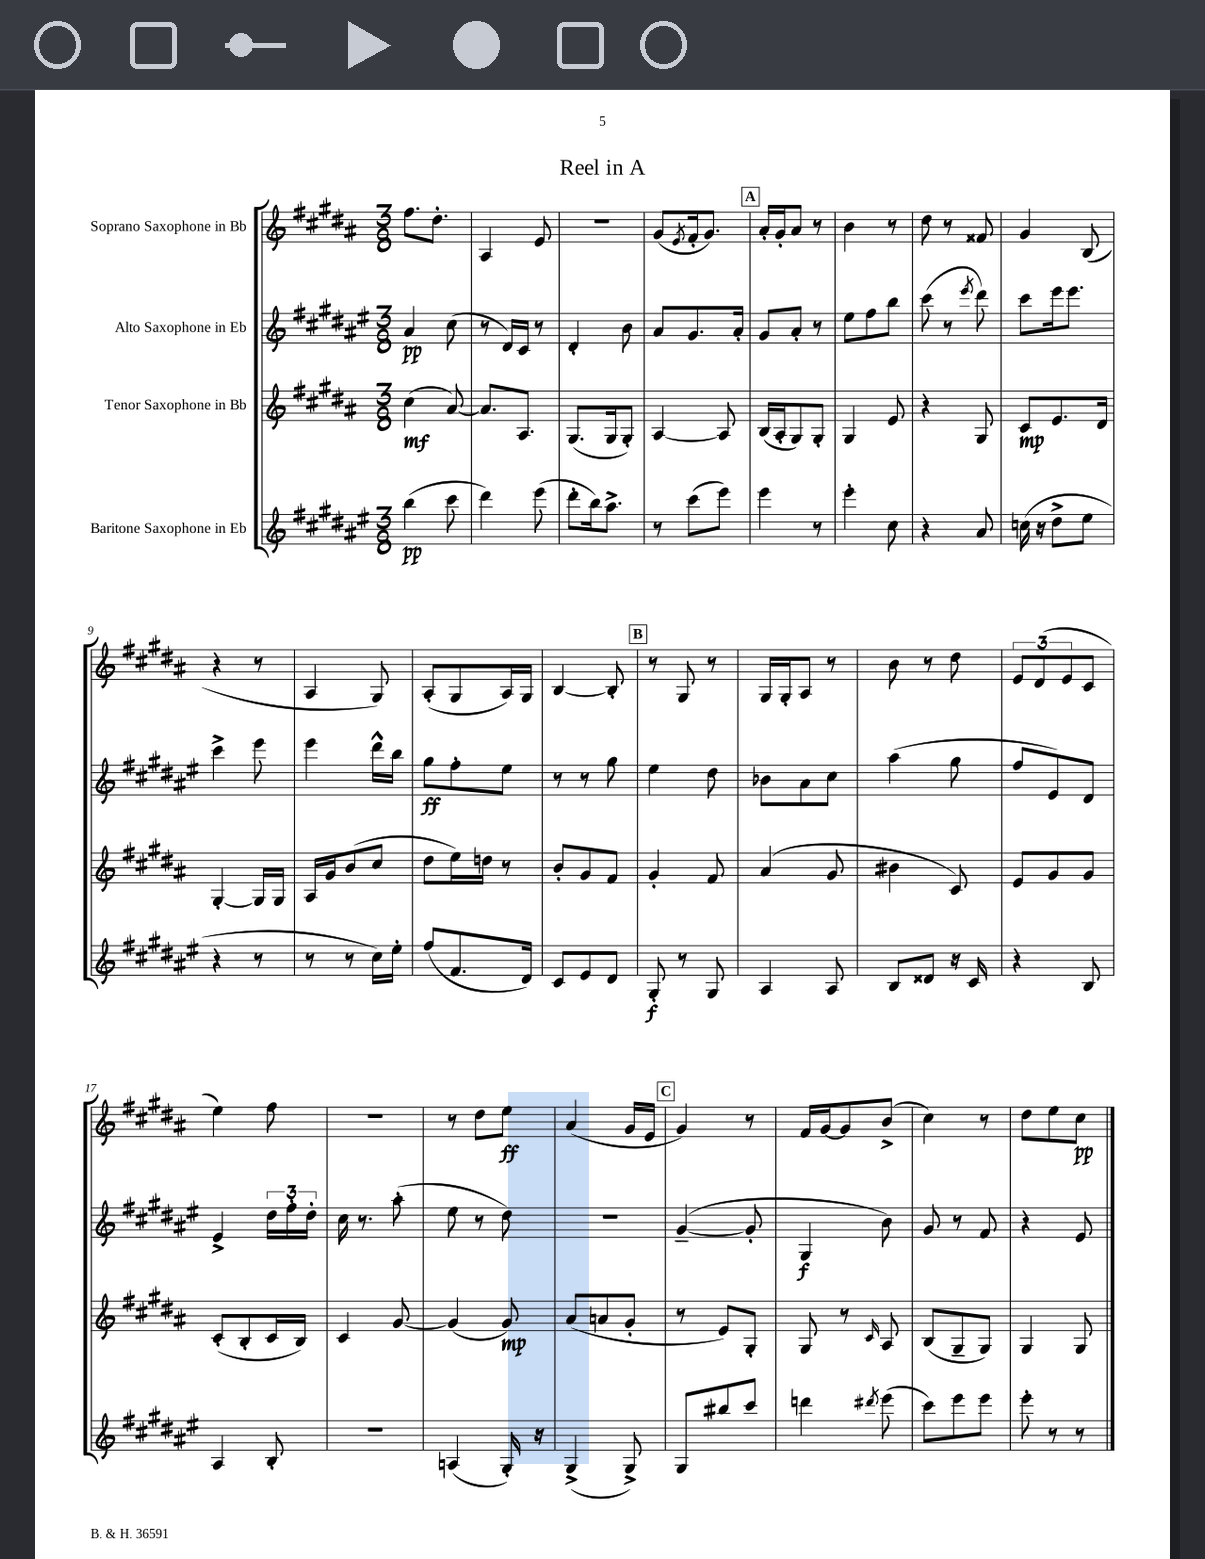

**kern	**kern	**kern	**kern
*staff4	*staff3	*staff2	*staff1
*clefG2	*clefG2	*clefG2	*clefG2
*k[f#c#g#d#a#e#]	*k[f#c#g#d#a#]	*k[f#c#g#d#a#e#]	*k[f#c#g#d#a#]
*M3/8	*M3/8	*M3/8	*M3/8
(4bb	(4cc#	4a#	8.ff#
.	.	.	8.dd#'
8ccc#	[8a#)	(8cc#	.
=	=	=	=
4ddd#)	8.a#]	8r	4A#
.	.	16d#)	.
.	8.A#	16c#	.
(8eee#	.	8r	8e
=	=	=	=
8ddd#'	(8.G#	4d#'	4.r
16bb)	.	.	.
8.aa#^	16G#	.	.
.	8G#')	8b	.
=	=	=	=
8r	[4A#	8a#	(8g#
.	.	.	8qe
(8ccc#	.	8.g#	16f#'
.	.	.	8.g#)
8eee#)	8A#]	.	.
.	.	16a#'	.
=	=	=	=
4eee#	(16B	8g#	16a#'
.	16A#'	.	16g#'
.	8G#)	8a#'	8a#
8r	8G#'	8r	8r
=	=	=	=
4eee#'	4G#	8ee#	4b
.	.	8ff#	.
8cc#	8e	8bb	8r
=	=	=	=
4r	4r	(8ccc#	8dd#
.	.	8r	8r
.	.	8qeee#	.
8a#	8G#	8ddd#)	8f##
=	=	=	=
(16cc	8c#	8ccc#	4g#
16r	.	.	.
8dd#^	8.e	16eee#	.
.	.	8.eee#	.
8ee#	.	.	(8B
.	16d#	.	.
=	=	=	=
4r	[4G#'	4ccc#^	4r
8r	16G#]	8eee#	8r
.	16G#	.	.
=	=	=	=
8r	16A#	4eee#	4A#
.	16g#	.	.
8r	(8b	.	.
16cc#)	8cc#	16ddd#^^	8G#)
16ee#'	.	16bb	.
=	=	=	=
(8ff#	8dd#	8gg#	(8A#'
8.f#	16ee)	8ff#'	8G#
.	16dd	.	.
.	8r	8ee#	16A#)
16d#)	.	.	16G#
=	=	=	=
8c#	8b'	8r	[4B
8e#	8g#	8r	.
8d#	8f#	8gg#	8B']
=	=	=	=
8G#'	4g#'	4ee#	8r
8r	.	.	8G#
8G#	8f#	8dd#	8r
=	=	=	=
4A#	(4a#	8b-	16G#
.	.	.	16G#'
.	.	8a#	8A#
8A#	8g#	8cc#	8r
=	=	=	=
8B	4b#	(4aa#	8b
8d##	.	.	8r
16r	8c#)	8gg#	8dd#
16c#	.	.	.
=	=	=	=
4r	8e	8ff#	12e
.	.	.	(12d#
.	8g#	8e#)	.
.	.	.	12e
8B	8g#	8d#	8c#
=	=	=	=
4A#	(8c#'	4e#^	4ee)
.	8B'	.	.
8B'	16c#	24dd#	8ff#
.	.	24ff#'	.
.	16B)	.	.
.	.	24dd#'	.
=	=	=	=
4.r	4c#	16cc#	4.r
.	.	8.r	.
.	[8g#	(8aa#'	.
=	=	=	=
(4A	(4g#]	8ee#	8r
.	.	8r	8dd#
16G#')	8g#)	8dd#)	8ee
16r	.	.	.
=	=	=	=
(4G#^	(8a#	4.r	(4a#
.	8a	.	.
8G#^)	8g#'	.	16g#
.	.	.	16e
=	=	=	=
8G#	8r	([4g#~	4g#)
8bb#	8e)	.	.
8ccc#	8G#'	8g#']	8r
=	=	=	=
4ddd	8G#	4G#	16f#
.	.	.	[16g#
.	8r	.	8g#]
8qddd#	16qqc#	.	.
(8eee#	8A#	8b)	(8b^
=	=	=	=
8ccc#)	(8B	8g#	4cc#)
8eee#	8G#~	8r	.
8eee#	8G#)	8f#	8r
=	=	=	=
8eee#'	4G#	4r	8dd#
8r	.	.	8ee
8r	8G#	8e#	8cc#
==	==	==	==
*-	*-	*-	*-
